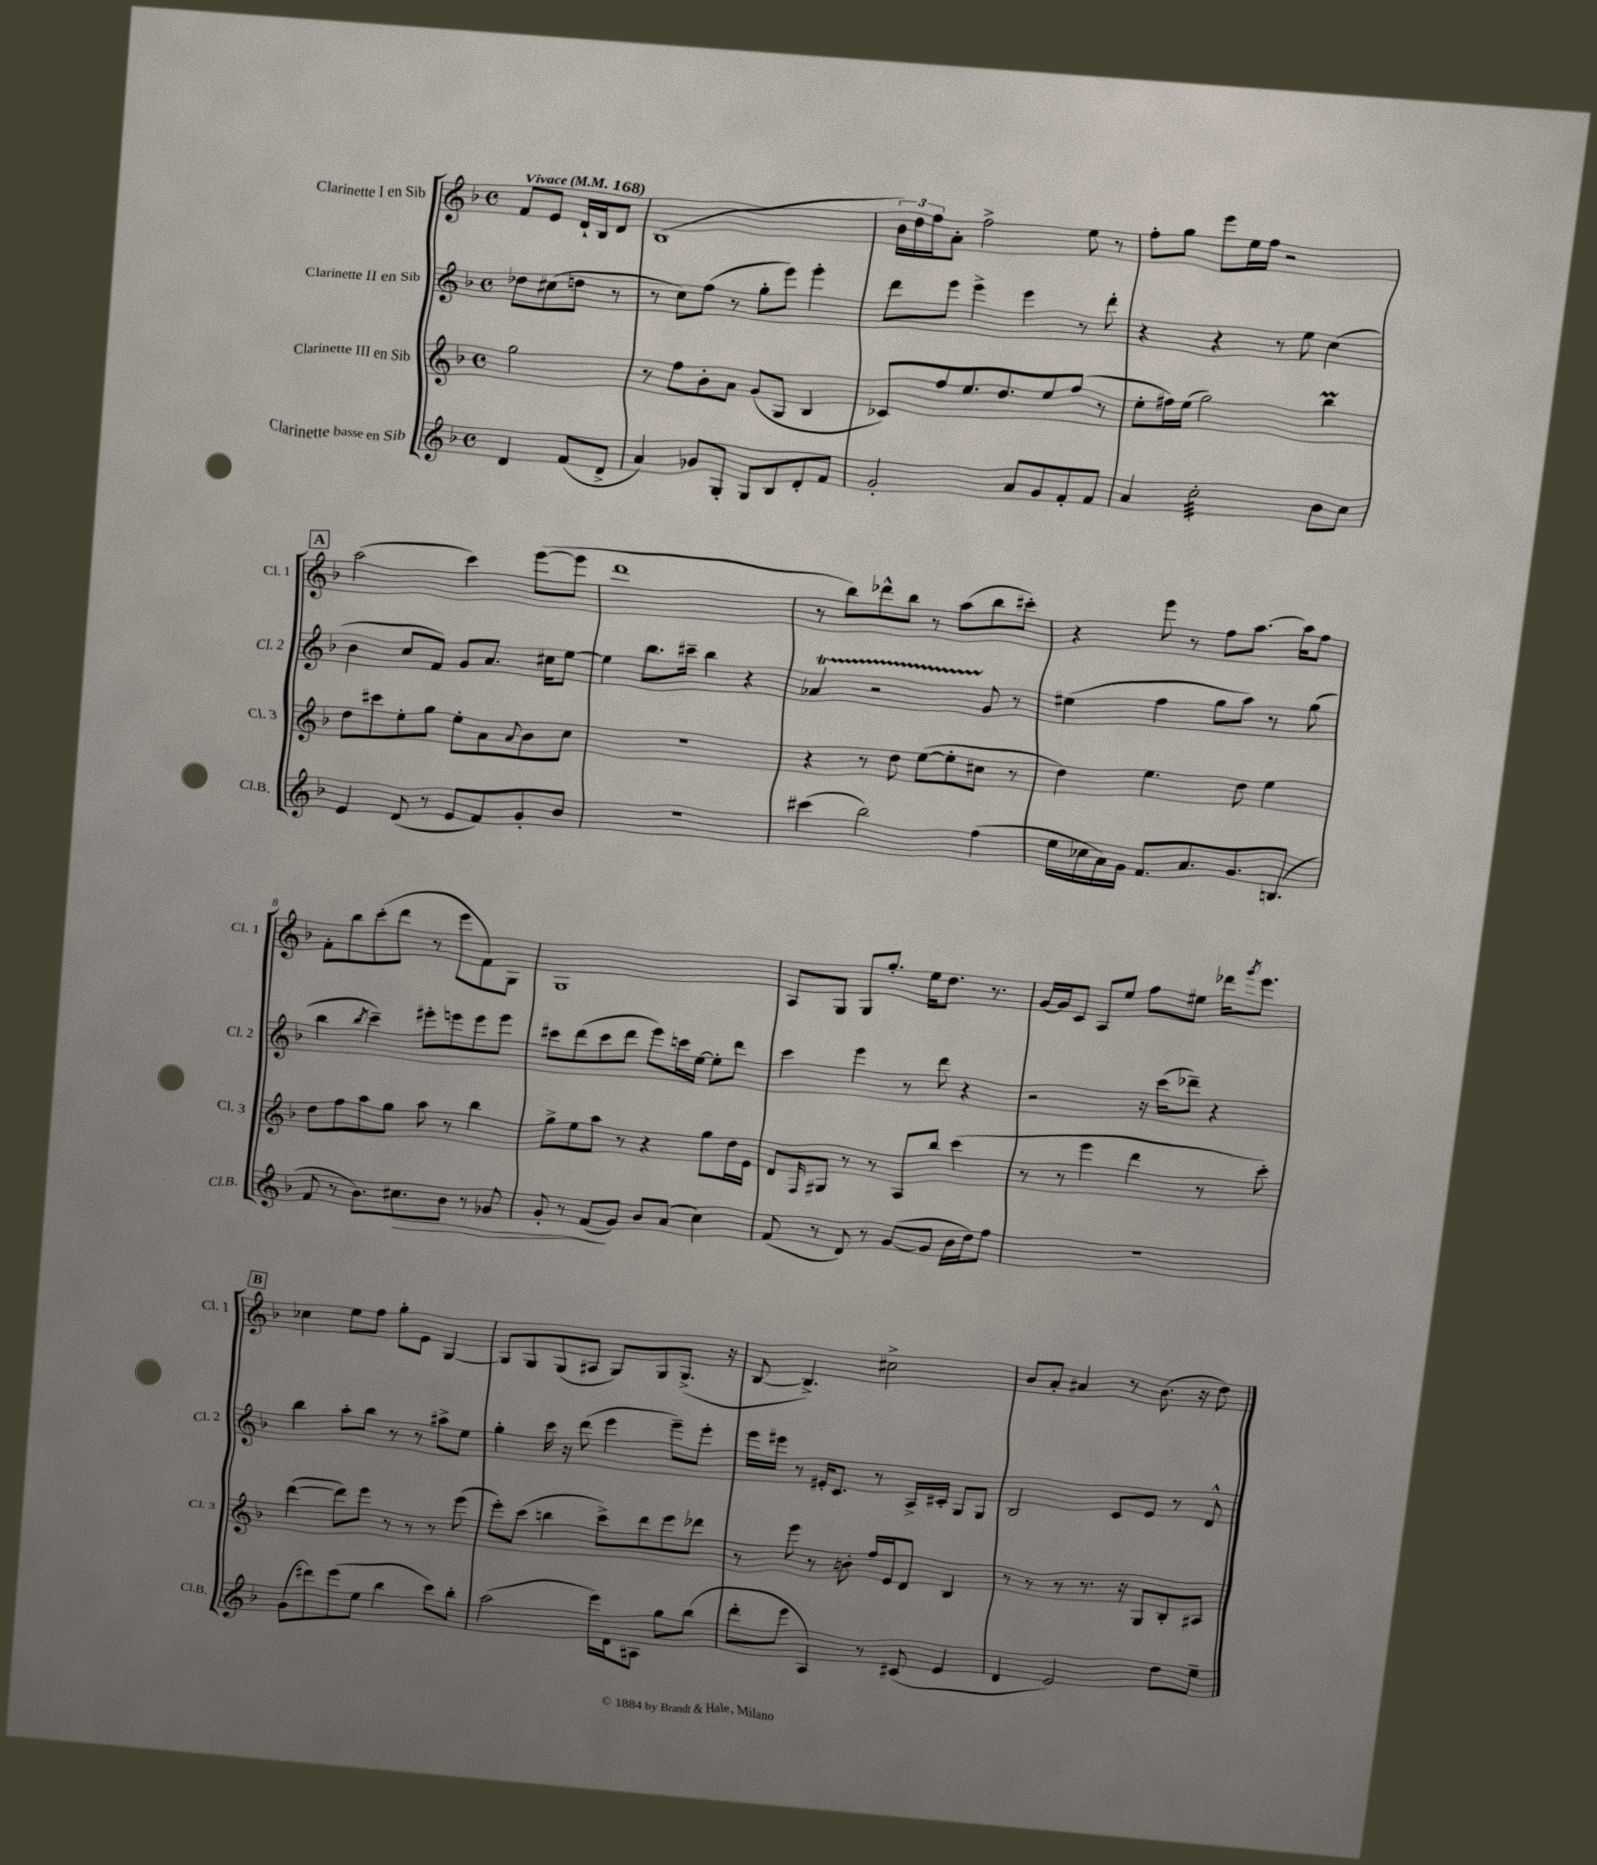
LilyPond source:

<<
\new StaffGroup <<
\new Staff = "s0" \with { instrumentName = "Clarinette I en Sib" shortInstrumentName = "Cl. 1" } {
    \clef treble \key f \major \defaultTimeSignature \time 4/4 \partial 2 \tempo "Vivace" 4 = 168
    f'8 e'8 d'16-! bes16 d'8 |
    bes1( |
    \tuplet 3/2 { bes'16) d''16 f''16 } a'8-. f''2-> e''8 r8 |
    f''8-. g''8 e'''8 e''16 f''16 r2 |
    \mark \markup { \box "A" } a''2( c'''4) e'''8~( e'''8 |
    d'''1 |
    r8 bes''8) des'''8-^ bes''8 r8 a''8( bes''8 cis'''8-.) |
    r4 e'''8 r8 f''8 a''8.~ a''16 f''8 |
    f'8-. bes''8 c'''8-.( d'''8 r8 e'''8 f'8) g8 |
    g1 |
    a8 g8 g8 g''8.-. e''16 d''8. r8. |
    g'16~ g'16 c'8 a8 e''8 f''8 eis''8 des'''16 \acciaccatura { g'''8 } e'''8. |
    \mark \markup { \box "B" } ces''4 e''8 f''8 g''8-. e'8 g4~ |
    g8 g8 g8( ais8 g8) g8 g8.->( r16 |
    bes8~ bes4.->) cis''2-> |
    bes'8 a'8-. ais'4 r8 bes'8.( r16 d''8) \bar "|." |
}
\new Staff = "s1" \with { instrumentName = "Clarinette II en Sib" shortInstrumentName = "Cl. 2" } {
    \clef treble \key f \major \defaultTimeSignature \time 4/4 \partial 2
    des''8 cis''8( d''8 r8 |
    r8 c''8) f''8( r8 g''8-. e'''8) e'''4-. |
    d'''8 e'''8 e'''4-> e'''4 r8 d'''8-. |
    r4 r4 r8 e''8 c''4( |
    \mark \markup { \box "A" } bes'4 c''8 f'8) g'8 a'8. cis''16 e''8~ |
    e''4 bes''8. cis'''16-- bes''4 r4 |
    aes'4\startTrillSpan r2 g'8\stopTrillSpan r8 |
    eis''4( f''4 g''8 a''8) r8 g''8( |
    bes''4 \acciaccatura { bes''8 } c'''4--) eis'''8-. e'''8 e'''8 e'''8 |
    cis'''8 d'''8( cis'''8 d'''8 e'''8) c'''16 e''16~ e''8-. d'''8 |
    c'''4 e'''4 r8 d'''8 r4 |
    r2 r16 c'''16( des'''8--) r4 |
    \mark \markup { \box "B" } bes''4 a''8-. bes''8 r8 r8 ais''8-> e''8 |
    g''4-. c'''16 r16 d'''8( e'''4 e'''8--) e'''8-. |
    e'''16 eis'''16 r8 eis'16-. c'8. r8 a16-> cis'16-. g8 g8 |
    bes2 c'8 e'8 r8 d'8-^ \bar "|." |
}
\new Staff = "s2" \with { instrumentName = "Clarinette III en Sib" shortInstrumentName = "Cl. 3" } {
    \clef treble \key f \major \defaultTimeSignature \time 4/4 \partial 2
    g''2 |
    r8 f''8 bes'8-. a'8 g'8( g8 bes4 |
    ces'8) f''8 e''8. d''8. e''8 f''8( r8 |
    e''8-. fis''16) e''16( g''2) bes''4\prall |
    \mark \markup { \box "A" } d''8 cis'''8 e''8-. g''8 e''8-. a'8 \appoggiatura { a'8 } bes'8 c''8 |
    R1 |
    r4 r8 d''8 e''8~( e''8-. cis''8 r8 |
    d''4) e''4. d''8 e''4 |
    d''8 f''8 a''8 g''8 a''8 r8 bes''4 |
    g''8-> e''8 a''8 r8 r4 g''8 d''16 e'16 |
    d'8 \grace { f16 } gis8 r8 r8 a8 bes''8 c'''4( |
    r8 r8 e'''4 d'''4 r8 c'''8-.) |
    \mark \markup { \box "B" } d'''4~( d'''8) e'''8 r8 r8 r8 e'''8( |
    e'''8-.) c'''8( b''4 c'''8->) d'''8 e'''8 des'''8 |
    r8 e'''8 r8 b'8-. f''16 e'16 d'8 bes4 |
    r8 r8 r8 r8. r16 g8 bes8-. ais8 \bar "|." |
}
\new Staff = "s3" \with { instrumentName = "Clarinette basse en Sib" shortInstrumentName = "Cl.B." } {
    \clef treble \key f \major \defaultTimeSignature \time 4/4 \partial 2
    d'4 f'8( d'8-> |
    a'4) ges'8 g8-. g8 bes8 d'8-. f'8 |
    g'2-. a'8 g'8 f'8-. f'8 |
    a'4 c''2:32-. bes'8 c''8 |
    \mark \markup { \box "A" } e'4 d'8( r8 e'8 f'8) g'8-. bes'8 |
    R1 |
    cis'''4( bes''2) f''4( |
    e''16 ces''16 a'16) g'16 f'8. a'8. g'8. b8.( |
    f'8 r8 bes'8.) cis''8.\> bes'8 r8 ges'8 |
    g'8-. r8 f'8\!( g'8) bes'8 a'8( c''4) |
    f'8( r8 d'8) r8 g'8~( g'8 bes'16 d''16) f''8 |
    r1 |
    \mark \markup { \box "B" } g'8( dis'''8) e'''8( e''8 bes''4 c'''8) bes''8-. |
    a''2( e'''16) d'16 ais8 g''8 bes''8( |
    d'''8-. e'''8 a4) r8 cis'8( e'4 |
    d'4 e'2) d''8 e''8-- \bar "|." |
}
>>
>>
